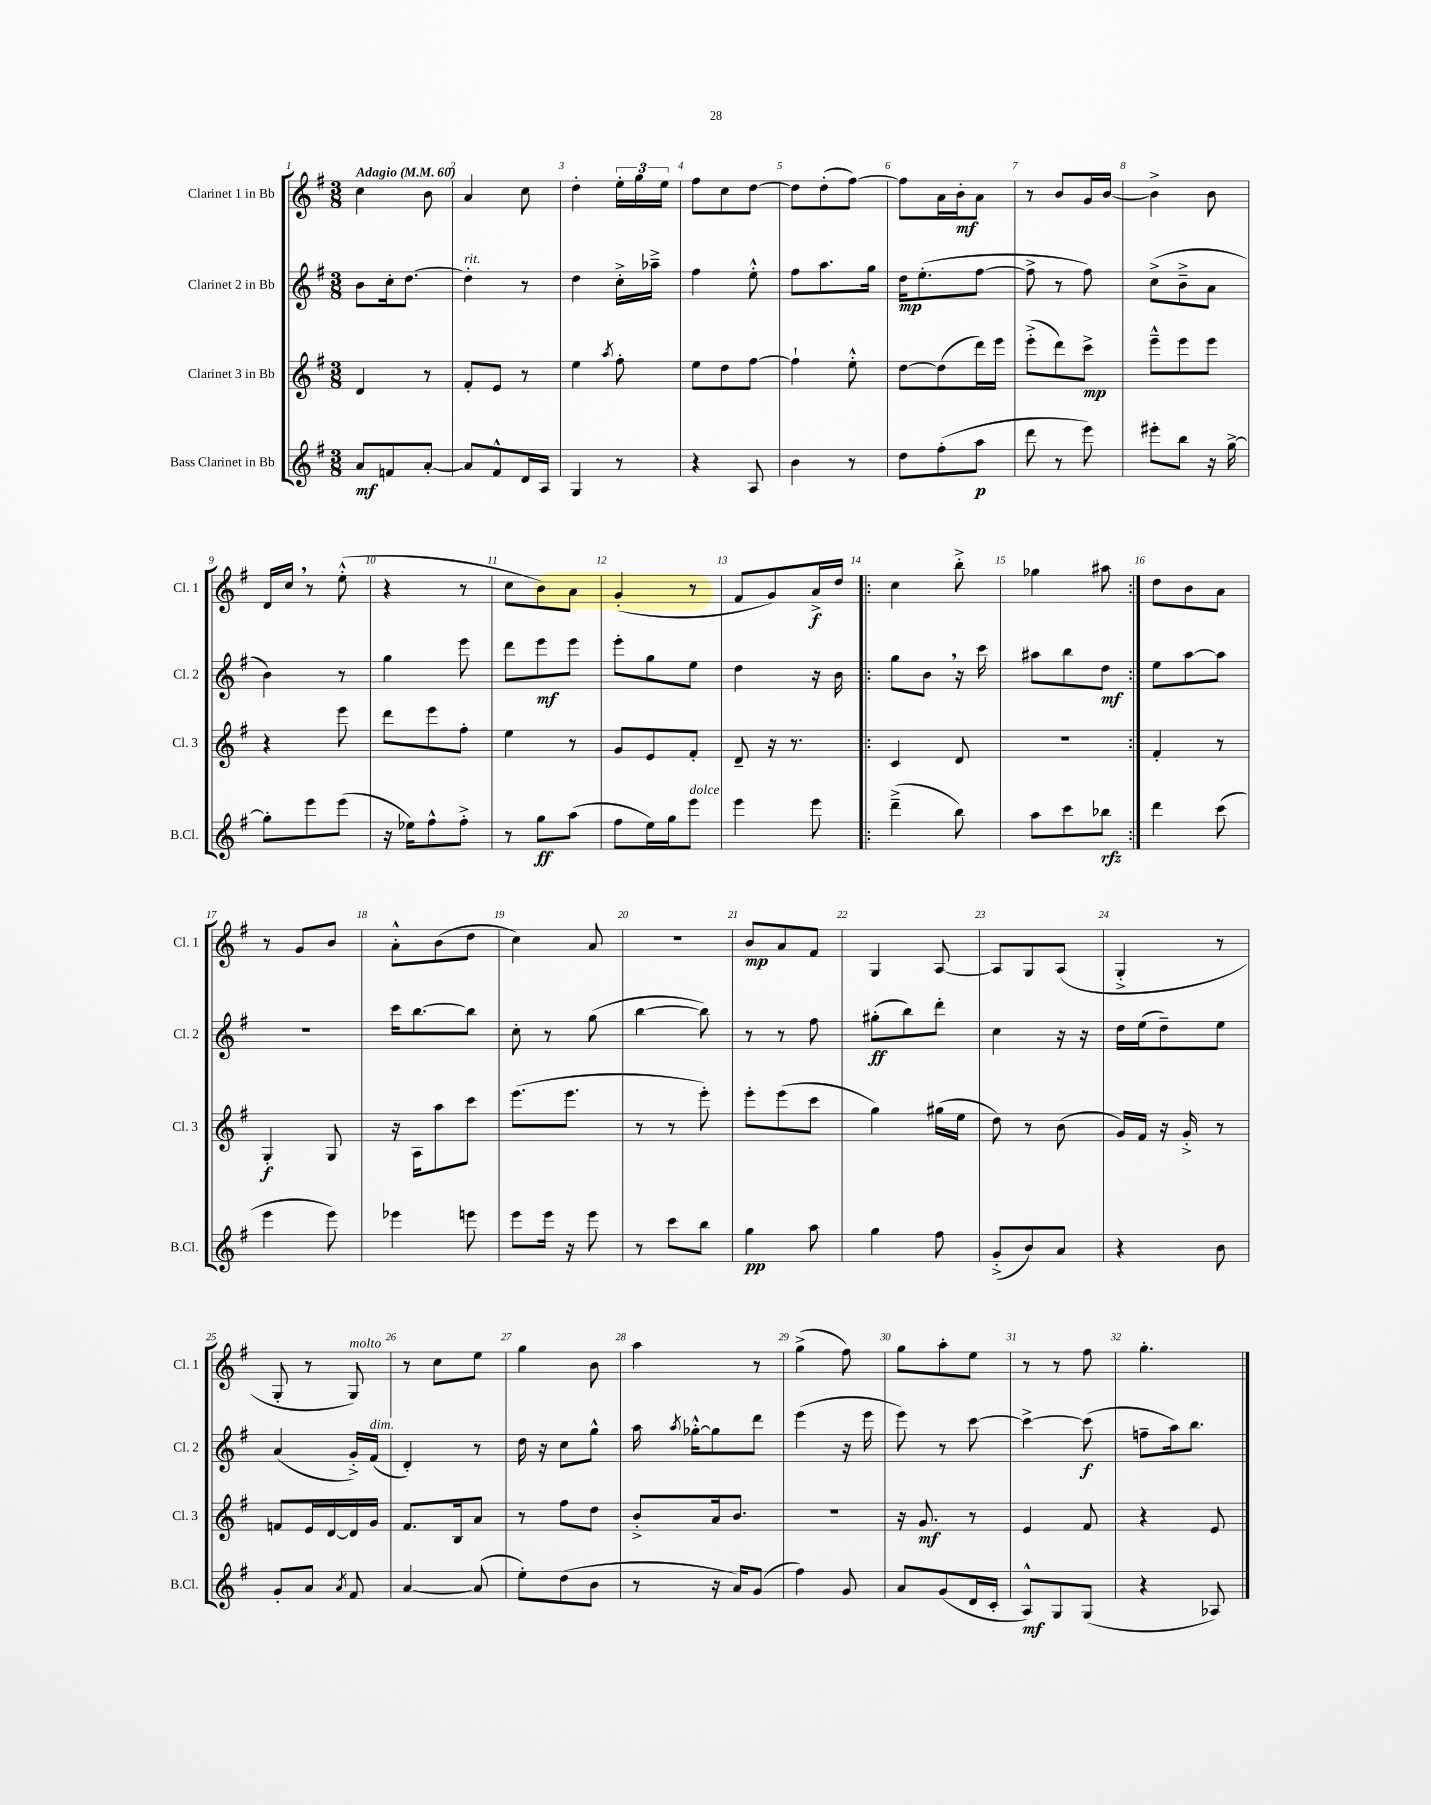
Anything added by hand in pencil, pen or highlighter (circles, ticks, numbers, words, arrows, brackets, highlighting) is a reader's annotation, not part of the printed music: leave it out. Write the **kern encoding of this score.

**kern	**kern	**kern	**kern
*staff4	*staff3	*staff2	*staff1
*clefG2	*clefG2	*clefG2	*clefG2
*k[f#]	*k[f#]	*k[f#]	*k[f#]
*M3/8	*M3/8	*M3/8	*M3/8
*MM60	*MM60	*MM60	*MM60
8a/L	4d/	8b\L	4cc\
8f/	.	16cc'\k	.
.	.	[8.dd\J	.
[8a'/J	8r	.	8b\
=	=	=	=
8a/]L	8f#'/L	4dd'\]	4a/
8f#^^/	8e/J	.	.
16d/L	8r	8r	8cc\
16A/JJ	.	.	.
=	=	=	=
4G/	4ee\	4dd\	4dd'\
.	8qaa/	.	.
8r	8ff#'\	16cc'^\LL	24ee'\LL
.	.	.	24gg\
.	.	16aa-~^\JJ	.
.	.	.	24ee\JJ
=	=	=	=
4r	8ee\L	4ff#\	8ff#\L
.	8dd\	.	8cc\
8A/	[8ff#\J	8ee'^^\	[8dd\J
=	=	=	=
4b\	4ff#`\]	8ff#\L	8dd\]L
.	.	8.aa\	(8dd'\
8r	8ee'^^\	.	[8ff#\J)
.	.	16gg\Jk	.
=	=	=	=
8dd\L	[8dd\L	16dd\LK	8ff#\]L
.	.	(8.ee'\	.
(8ff#'\	(8dd\]	.	16a\L
.	.	.	16b'\J
8aa\J	16ddd\L)	[8ff#\J	8a\J
.	16eee\JJ	.	.
=	=	=	=
8ddd\	(8eee'^\L	8ff#^\]	8r
8r	8ddd\)	8r	8b/L
8eee\)	8ccc^\J	8ff#\)	16g/L
.	.	.	[16b/JJ
=	=	=	=
8eee#'\L	8eee~^^\L	(8cc^\L	4b^\]
8bb\J	8eee\	8b~^\	.
16r	8eee\J	8a\J	8b\
[16gg^\	.	.	.
=	=	=	=
8gg'\]L	4r	4b\)	16d/LL
.	.	.	16cc/JJ
8eee\	.	.	8r
(8eee\J	8eee\	8r	(8ee'^^\
=	=	=	=
16r	8ddd\L	4gg\	4r
16ee-\LK)	.	.	.
8ff#^^\	8eee\	.	.
8ff#'^\J	8ff#'\J	8eee\	8r
=	=	=	=
8r	4ee\	8ddd\L	8cc\L
8gg\L	.	8eee\	8b\)
(8aa\J	8r	8eee\J	8a\J
=	=	=	=
8ff#\L	8g/L	8eee'\L	(4g'/
16ee\L)	8e/	8gg\	.
16gg\J	.	.	.
8eee\J	8f#'/J	8ee\J	8r
=	=	=	=
4eee\	8d~/	4dd\	8f#/L
.	16r	.	8g/)
.	8.r	.	.
8eee\	.	16r	16a^/L
.	.	16b\	16dd/JJ
=!|:	=!|:	=!|:	=!|:
(4ddd~^\	4c/	8gg\L	4cc\
.	.	8b\J	.
8bb\)	8d/	16r	8bb'^\
.	.	16ccc\	.
=	=	=	=
8aa\L	4.r	8aa#\L	4gg-\
8ccc\	.	8bb\	.
8bb-\J	.	8dd\J	8aa#\
=:|!	=:|!	=:|!	=:|!
4ddd\	4f#'/	8ee\L	8dd\L
.	.	[8aa\	8b\
(8ccc\	8r	8aa\]J	8a\J
=	=	=	=
4eee\	4G'/	4.r	8r
.	.	.	8g/L
8eee\)	8G/	.	8b/J
=	=	=	=
4eee-\	16r	16ccc\LK	8a'^^\L
.	16A\LK	[8.bb\	.
.	8aa\	.	(8b\
8eee\	8ccc\J	8bb\]J	8dd\J
=	=	=	=
8eee\L	(8.eee\L	8cc'\	4cc\)
16eee\Jk	.	8r	.
16r	8.eee\J	.	.
8eee\	.	(8gg\	8a/
=	=	=	=
8r	8r	[4bb\	4.r
8ccc\L	8r	.	.
8bb\J	8eee'\)	8bb\])	.
=	=	=	=
4gg\	8eee'\L	8r	8b/L
.	(8eee\	8r	8a/
8aa\	8ccc\J	8ff#\	8f#/J
=	=	=	=
4gg\	4gg\)	(8gg#'\L	4G/
.	.	8bb\)	.
8ff#\	(16gg#\LL	8ddd'\J	[8A/
.	16ee\JJ	.	.
=	=	=	=
(8g'^/L	8dd\)	4cc\	8A/]L
8b/)	8r	.	8G/
8a/J	(8b\	16r	(8A/J
.	.	16r	.
=	=	=	=
4r	16g/LL)	16dd\LL	4G'^/
.	16f#/JJ	(16ee\J	.
.	16r	8dd~\)	.
.	16g'^/	.	.
8b\	8r	8ee\J	8r
=	=	=	=
8g'/L	8f/L	(4a/	8G'/
8a/J	16e/L	.	8r
.	[16d/	.	.
8qa/	.	.	.
8f#/	16d/]	16g'^/LL)	8G/)
.	16g/JJ	(16f#/JJ	.
=	=	=	=
[4a/	8.f#/L	4d'/)	8r
.	.	.	8cc\L
.	16B/k	.	.
(8a/]	8a/J	8r	8ee\J
=	=	=	=
8ee'\L)	8r	16dd\	4gg\
.	.	16r	.
(8dd\	8ff#\L	8cc\L	.
8b\J	8dd\J	8gg^^\J	8b\
=	=	=	=
8r	8b'^/L	16aa\	4aa\
.	.	8qaa/	.
.	.	[16gg-'^^\LK	.
16r	16a/k	8gg-\]	.
16a/LK)	8.b/J	.	.
(8g/J	.	8ddd\J	8r
=	=	=	=
4ff#\)	4.r	(4eee\	(4gg^\
8g/	.	16r	8ff#\)
.	.	16eee\	.
=	=	=	=
8a/L	16r	8eee\)	8gg\L
.	8.g/	.	.
(8g/	.	8r	8aa'\
16d/L	8r	[8ccc\	8ee\J
16c'/JJ	.	.	.
=	=	=	=
8A^^/L)	4e/	4ccc^\_	8r
8G/	.	.	8r
(8G/J	8f#/	(8ccc\]	8ff#\
=	=	=	=
4r	4r	8ff~\L	4.gg'\
.	.	16aa\k)	.
.	.	8.bb\J	.
8A-/)	8e/	.	.
==	==	==	==
*-	*-	*-	*-
